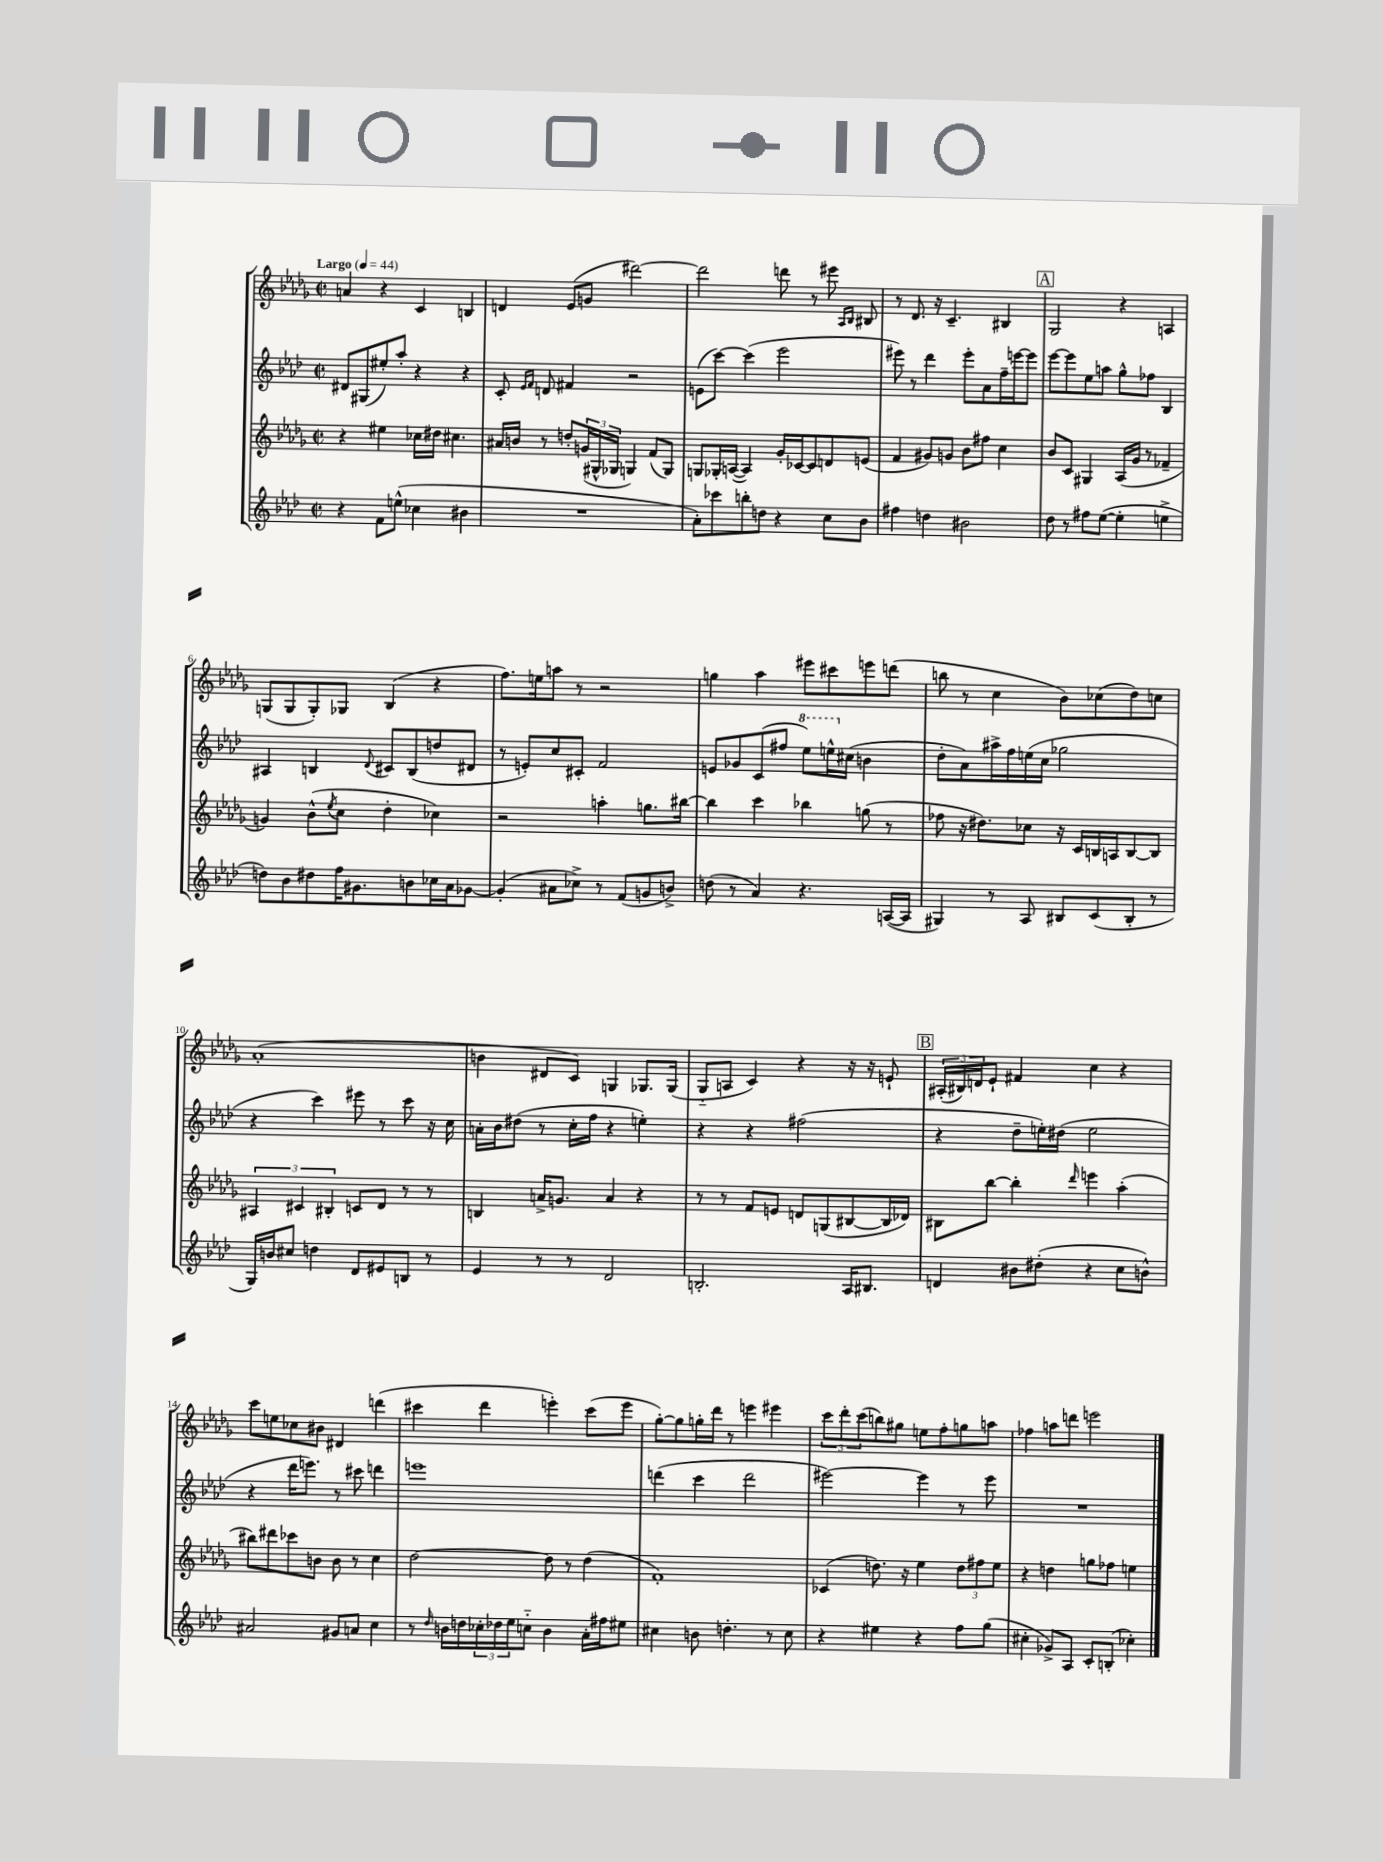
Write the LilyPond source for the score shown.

<<
\new StaffGroup <<
\new Staff = "s0" {
    \clef treble \key des \major \defaultTimeSignature \time 2/2 \tempo "Largo" 4 = 44
    a'4 r4 c'4 b4 |
    d'4 ees'8( g'8 dis'''2~) |
    dis'''2 d'''8 r8 eis'''8 \grace { aes16 bes16 } bis8 |
    r8 des'8. r16 c'4.-- bis4 |
    \mark \markup { \box "A" } ges2 r4 a4 |
    g8( g8 g8-.) ges8 bes4( r4 |
    f''8.) e''16 a''8 r8 r2 |
    g''4 aes''4 eis'''8 cis'''8 e'''8 d'''8( |
    b''8 r8 c''4 bes'8) ces''8( des''8) c''8 |
    aes'1-.( |
    b'4 dis'8 c'8) g4 ges8. ges16( |
    ges8-_ a8 c'4) r4 r16 r16 e'8-! |
    \mark \markup { \box "B" } \tuplet 3/2 { ais16-.( bis16) d'16 } ees'8-! fis'4 c''4 r4 |
    c'''8 e''8 ces''8 bis'8 dis'4 d'''4( |
    cis'''4 des'''4 e'''4-.) cis'''8( e'''8 |
    ges''8~-.) ges''8 g''16-. des'''16 r8 e'''4 eis'''4 |
    \tuplet 3/2 { c'''8 des'''8-. c'''8( } b''8) gis''8 e''8 f''8-. g''8 a''8 |
    fes''4 a''8 d'''8 e'''2 \bar "|." |
}
\new Staff = "s1" {
    \clef treble \key aes \major \defaultTimeSignature \time 2/2
    dis'8 gis8( eis''8-.) aes''8-. r4 r4 |
    c'8-. \grace { ees'16 f'16 } d'8 fis'4 r2 |
    e'8( c'''8~) c'''4( ees'''2 |
    eis'''8) r8 des'''4 eis'''8-. aes'8 f''16-- e'''16~ e'''8 |
    \mark \markup { \box "A" } ees'''8~ ees'''8 ees''8 a''8 g''8-^ fes''8 bes4 |
    ais4 b4 \appoggiatura { des'8 } cis'8 b8( d''8 dis'8 |
    r8 e'8-.) c''8 cis'8-. f'2 |
    e'8 ges'8 c'8( fis''8 \ottava #1 ees'''8) e'''16-^ \ottava #0 cis''16( b'4 |
    des''8-. aes'8) ais''16-> f''16 e''16( c''16 ges''2 |
    r4 c'''4) eis'''8 r8 c'''8 r16 c''16 |
    a'16-. bes'16 dis''8( r8 c''16-. f''16 r4 e''4-.) |
    r4 r4 fis''2( |
    \mark \markup { \box "B" } r4 des''8-- e''16-.) dis''16( e''2 |
    r4 des'''16 e'''8.) r8 cis'''8 d'''4 |
    e'''1 |
    d'''4( c'''4 d'''2 |
    eis'''2~) eis'''4 r8 eis'''8 |
    R1 \bar "|." |
}
\new Staff = "s2" {
    \clef treble \key des \major \defaultTimeSignature \time 2/2
    r4 eis''4 ces''16 dis''16 cis''4. |
    ais'16 b'16 r8 d''8-. \tuplet 3/2 { g'16( gis16-^ ges16 } g4) f'8( g8) |
    g8 ges16-. a16~( a4) ges'16-. ces'16~ ces'8 d'8 e'8( |
    f'4 gis'8) g'8 bes'8 fis''8 c''4 |
    \mark \markup { \box "A" } bes'8 c'8 gis4 aes16( ges'16 r8 fes'4-- |
    g'4) bes'8-^( \acciaccatura { ees''8 } c''8 des''4-. ces''4) |
    r2 a''4-. g''8. bis''16~ |
    bis''4 c'''4 bes''4 g''8( r8 |
    fes''8 r16 dis''8.) ces''8 r16 c'16 b16 a16 b8~ b8 |
    \tuplet 3/2 { ais4 cis'4 bis4-. } c'8 des'8 r8 r8 |
    b4 a'16-> g'8. a'4 r4 |
    r8 r8 f'8 e'8 d'8 g8( bis8~ bis16 des'16) |
    \mark \markup { \box "B" } bis8 bes''8~ bes''4-. \grace { des'''16 } e'''4 aes''4-.( |
    bis''8) dis'''8 ces'''8 b'8 b'8 r8 c''4 |
    des''2~ des''8 r8 des''4( |
    f'1-.) |
    ces'4( d''8.) r16 ees''4 \tuplet 3/2 { d''8 fis''8 ees''8 } |
    r4 d''4 g''8 fes''8 e''4 \bar "|." |
}
\new Staff = "s3" {
    \clef treble \key aes \major \defaultTimeSignature \time 2/2
    r4 f'8 e''8-^( ces''4 bis'4 |
    R1 |
    aes'8-.) ces'''8 b''8-. d''8 r4 c''8 bes'8 |
    fis''4 d''4 bis'2 |
    \mark \markup { \box "A" } des''8 r8 fis''8 ees''8~( ees''4-. e''4-> |
    d''8) bes'8 dis''8 f''16 gis'8. b'8 ces''16 aes'16 ges'8~ |
    ges'4-.( ais'8 ces''8->) r8 f'8( g'8 b'8->) |
    d''8( r8 aes'4) r4. a16~( a16 |
    gis4) r8 aes8 bis8 c'8( bis8-. r8 |
    g16) b'16 cis''8 d''4 des'8 eis'8 b8 r8 |
    ees'4 r8 r8 des'2 |
    b2.-. aes16 bis8. |
    \mark \markup { \box "B" } d'4 bis'8 dis''8-.( r4 c''8 b'8-^) |
    ais'2 gis'8 a'8 c''4 |
    r8 \grace { des''16 } b'16 d''16 \tuplet 3/2 { ces''16-. des''16 ees''16 } c''8-_ b'4 aes'16-. fis''16 eis''8 |
    cis''4 b'8 d''4.-. r8 cis''8 |
    r4 eis''4 r4 f''8 g''8( |
    cis''4-. ges'8->) aes8 c'8-. b8-.( ces''4-.) \bar "|." |
}
>>
>>
